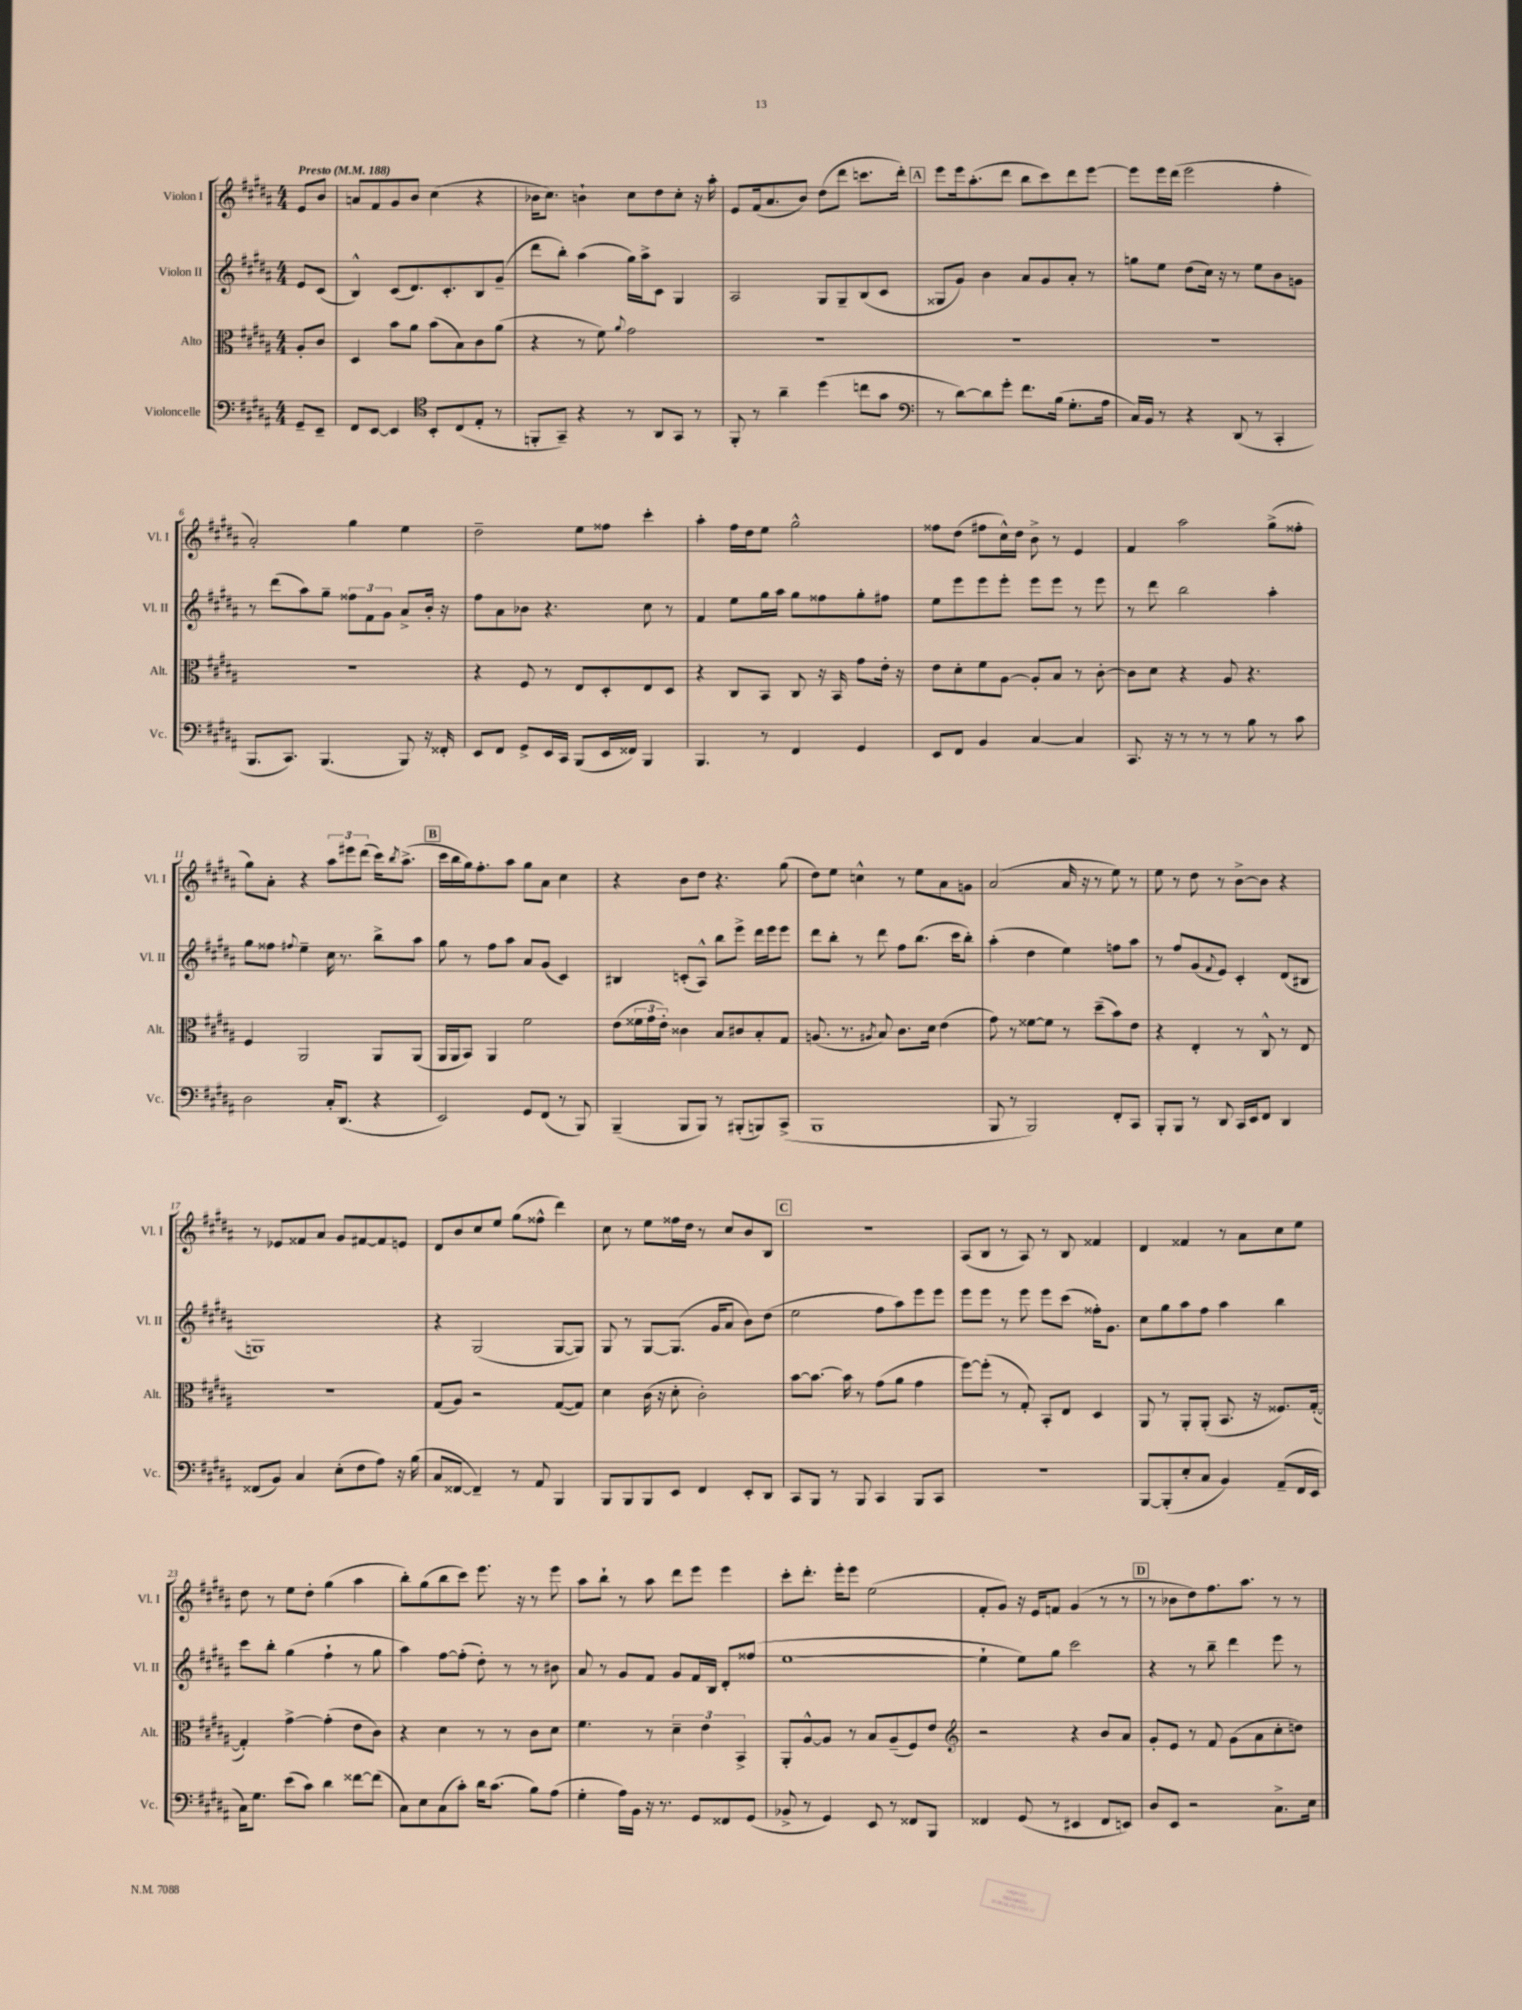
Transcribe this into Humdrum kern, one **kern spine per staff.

**kern	**kern	**kern	**kern
*staff4	*staff3	*staff2	*staff1
*clefF4	*clefC3	*clefG2	*clefG2
*k[f#c#g#d#a#]	*k[f#c#g#d#a#]	*k[f#c#g#d#a#]	*k[f#c#g#d#a#]
*M4/4	*M4/4	*M4/4	*M4/4
*MM188	*MM188	*MM188	*MM188
8GG#~/L	8A#'/L	8e/L	8e/L
8EE~/J	8c#/J	(8c#/J	8b/J
=	=	=	=
8FF#/L	4D#/	4B^^/)	8a/L
[8EE/J	.	.	8f#/
4EE/]	8b\L	(8c#/L	8g#/
.	8a#\J	8.d#/)	8b/J
*clefC4	*	*	*
8BB'/L	(8b\L	.	(4cc#\
.	.	8.c#'/	.
(8C#/	8B\)	.	.
8E'/J	8c#\	8B/	4r
8r	(8a#\J	(8g#~/J	.
=	=	=	=
8FF'/L	4r	8ddd#\L	16b-\LK
.	.	.	8.cc#\J)
8GG#~/J)	.	8bb'\J)	.
4r	8r	(4aa#\	4b`\
.	8f#\)	.	.
.	8qqa#/	.	.
8r	2g#\	16gg#\LL)	8cc#\L
.	.	16aa#^\J	.
8AA#/L	.	8c#\J	8dd#\
8GG#/J	.	4G#/	8cc#'\J
8r	.	.	16r
.	.	.	16aa#'\
=	=	=	=
8FF#'/	1r	2A#/	8e/L
8r	.	.	(16f#/k
.	.	.	8.a#/
4a#~\	.	.	.
.	.	.	8b/J)
(4dd#\	.	8G#/L	(8dd#\L
.	.	8G#~/	8ddd#\J
8cc\L	.	(8B/	8.ccc\L
8g#\J	.	8c#/J	.
.	.	.	16ddd#'\Jk)
=	=	=	=
*clefF4	*	*	*
8r	1r	8G##/L	8eee\L
[8d#\L)	.	8g#/J)	16eee\k
.	.	.	(8.aa#'\
8d#\]	.	4b\	.
8g#'\J	.	.	8ddd#\J
8.f#\L	.	8a#/L	8bb\L
.	.	8g#/	8ccc#\)
(16B\Jk	.	.	.
8.G#'\L	.	8a#'/J	8ddd#\
.	.	8r	[8eee\J
16A#\Jk	.	.	.
=	=	=	=
16C#/LL)	1r	8gg\L	8eee\]L
16BB/JJ	.	.	.
8r	.	8ee\J	16eee\L
.	.	.	(16ddd#\JJ
4r	.	(8dd#\L	2eee\
.	.	16cc#\Jk)	.
.	.	16r	.
(8DD#/	.	8r	.
8r	.	8ee\L	.
4CC#'/	.	8b\	4ff#'\
.	.	8g\J	.
=	=	=	=
8.BBB/L	1r	8r	2a#'/)
.	.	(8ddd#\L	.
8.CC#/J)	.	.	.
.	.	8aa#\)	.
(4.BBB/	.	8gg#~\J	.
.	.	12ff##\L	4gg#\
.	.	12f#\	.
.	.	12g#\J	.
8BBB/)	.	8a#^/L	4ee\
16r	.	16b'/Jk	.
16FF##'/	.	16r	.
=	=	=	=
8EE/L	4r	8ff#\L	2dd#~\
8FF#/J	.	8a#\	.
8GG#^/L	8F#/	8b-\J	.
16EE/L	8r	4.r	.
16CC#/JJ	.	.	.
(8BBB/L	8E/L	.	8ee\L
16EE/L	8D#'/	.	8ff##\J
16FF##/JJ)	.	.	.
4BBB/	8E/	8cc#\	4ccc#'\
.	8D#/J	8r	.
=	=	=	=
4.BBB/	4r	4f#/	4aa#'\
.	8C#/L	8ee\L	16ff#\LL
.	.	.	16dd#\J
8r	8BB/J	16gg#\L	8ee\J
.	.	16aa#\JJ	.
4FF#/	8C#/	8gg#\L	2gg#^^\
.	16r	8ff##\	.
.	16BB/	.	.
4GG#/	8g#\L	8gg#'\	.
.	16e'\Jk	8ff#\J	.
.	16r	.	.
=	=	=	=
8EE/L	8e\L	8ee\L	8ff##\L
8FF#/J	8d#'\	8eee\	(8dd#\J
4BB/	8f#\	8eee\	8ff#\L
.	[8A#\J	8eee'\J	16cc#^^\L)
.	.	.	16dd#\JJ
[4C#/	8A#'/]L	8eee\L	8b^\
.	8B/J	8eee\J	8r
4C#/]	8r	8r	4e/
.	[8c#'\	8eee\	.
=	=	=	=
8.CC#/	8c#\]L	8r	4f#/
.	8d#\J	8ddd#\	.
16r	.	.	.
8r	4r	2bb\	2aa#\
8r	.	.	.
8r	8A#/	.	.
8B\	4.r	.	.
8r	.	4aa#'\	(8gg#^\L
8c#\	.	.	8ff##'\J
=	=	=	=
2D#\	4F#/	8gg#\L	8gg#\L)
.	.	8ff##\J	8a#'\J
.	.	8qqff#/	.
.	2AA#/	4ee~\	4r
16C#'/LK	.	16cc#\	12aa#\L
(8.DD#/J	.	8.r	.
.	.	.	12eee#\
.	.	.	(12ddd#\J
4r	8AA#/L	8bb^\L	16ccc#\LK)
.	.	.	8qbb/
.	.	.	(8.aa#^\J
.	(8AA#/J	8aa#\J	.
=	=	=	=
2EE/)	16AA#/LL	8gg#\	16ccc#\LL
.	16AA#/J	.	16bb\
.	8BB/J)	8r	16gg#\J)
.	.	.	8.ff#'\
.	4AA#/	8ff#\L	.
.	.	8aa#\J	8aa#\J
8GG#/L	2f#\	8a#/L	8gg#\L
(8FF#/J	.	(8g#/J	8a#\J
8r	.	4c#/)	4cc#\
8BBB/)	.	.	.
=	=	=	=
(4BBB~/	(8e\L	4B#/	4r
.	24f##\L	.	.
.	24g#\	.	.
.	24e'\JJ)	.	.
8BBB/L	4c##\	(8c'/L	8b\L
8BBB/J)	.	8A#^^/J)	8dd#\J
8r	8B/L	8bb\L	4.r
(8BBB#'/L	8c#/	8eee^\J	.
8BBB/)	8B'/	16ddd#\LL	.
.	.	16eee\J	.
(8CC#^/J	8G#/J	8eee\J	(8gg#\
=	=	=	=
1BBB	(8.A/	8ddd#\L	8dd#\L)
.	.	8bb'\J	8ee\J
.	8.r	.	.
.	.	8r	4cc^^\
.	8qA#/	.	.
.	8B/)	8ddd#\	.
.	8.c#\L	8ff#\L	8r
.	.	(8.bb\J	8ee\L
.	16d#\Jk	.	.
.	(4e\	.	8a#\
.	.	16ccc#\LK	.
.	.	8bb'\J)	8g\J
=	=	=	=
8BBB/	8g#\)	(4aa#'\	(2a#/
8r	8r	.	.
2BBB/)	[8f##\L	4dd#\	.
.	8f##\]J	.	.
.	8r	4ee\)	16a#/
.	.	.	16r
.	(8dd#~\L	.	8r
8FF#'/L	8b\)	8ff\L	8ee\)
8CC#/J	8e\J	8aa#\J	8r
=	=	=	=
8BBB'/L	4r	8r	8ee\
8BBB/J	.	8ff#/L	8r
8r	4E'/	(8g#/	8dd#\
.	.	8qqf#/	.
8DD#/	.	8e/J)	8r
16CC#/LL	8r	4c#'/	[8b^\L
16EE/J	.	.	.
8FF#/J	8C#^^/	.	8b\]J
4DD#/	8r	(8d#/L	4r
.	8E/	8B#/J	.
=	=	=	=
(8FF##/L	1r	1G)	8r
8BB/J)	.	.	8e-/L
4C#/	.	.	8f##/
.	.	.	8a#/J
(8E'\L	.	.	8g#/L
8F#\	.	.	[8f#/
8A#\J)	.	.	8f#/]
16r	.	.	8e/J
(16B\	.	.	.
=	=	=	=
8C#/L	(8G#/L	4r	8d#/L
[8FF##/J	8A#/J)	.	8b/
4FF##~/])	2r	(2G#/	8cc#/
.	.	.	8ee/J
8r	.	.	(8gg#\L
8AA#/	.	.	8ff##^^\J
4BBB/	([8G#/L	[8G#/L	4ddd#\)
.	8G#/]J)	8G#/]J)	.
=	=	=	=
8BBB/L	4d#\	8G#/	8cc#\
8BBB/	.	8r	8r
8BBB/	(16c#\	[8G#/L	8ee\L
.	16r	.	.
8EE/J	8d#'\	(8.G#/]J	16ff##\L
.	.	.	16dd#\JJ
4FF#/	2c#'\)	.	8r
.	.	16g#/LK	.
.	.	8a#/J	8cc#/L
8EE'/L	.	8b\L)	8b/
8DD#/J	.	(8dd#\J	8B/J
=	=	=	=
8CC#/L	[8b\L	2ee\	1r
8BBB/J	8.b\_J	.	.
8r	.	.	.
.	16b\]	.	.
8BBB/	8r	.	.
4CC#/	(8g#\L	8ff#\L	.
.	8a#\J	8aa#\)	.
8BBB/L	4g#\	8eee\	.
8CC#/J	.	8eee\J	.
=	=	=	=
1r	[8ff#\L)	8eee\L	(8A#/L
.	(8ff#'\]J	8eee\J	8B/J
.	8r	8r	8r
.	8G#'/)	8eee\	8A#/)
.	8BB'/L	8eee\L	8r
.	8E/J	(8ccc#\J	8B/
.	4D#/	16ff##'\LK)	4f##/
.	.	8.g#\J	.
=	=	=	=
[8BBB/L	8AA#/	8cc#\L	4d#/
(8BBB'/]	8r	8gg#\	.
8E'/	8AA#'/L	8aa#\	4f##/
8C#/J	(8AA#'/J	8ff#\J	.
4BB/)	8.BB/	4aa#\	8r
.	.	.	8a#\L
.	16r	.	.
(8AA#~/L	8.F##/L)	4bb\	8cc#\
16FF#/L	.	.	8ee\J
16EE/JJ	([16G#'/Jk	.	.
=	=	=	=
16C#\LK)	4G#'/])	8ccc#\L	8dd#\
8.G#\J	.	.	.
.	.	8bb'\J	8r
(8e\L	[4g#^\	(4gg#\	8ee\L
8c#\J)	.	.	8dd#'\J
4d#\	(4g#'\]	4ff#`\	(4gg#\
[8f##\L	8e\L	8r	4aa#\
(8f##\]J	8c#\J)	8gg#\	.
=	=	=	=
8C#\L)	4r	4aa#\)	8bb'\L)
8E\	.	.	(8gg#\
(8C#\	4d#\	[8ff#\L	8bb\
8c#'\J)	.	(8ff#'\]J	8ccc#\J)
16d#\LK	8r	8dd#'\)	8.eee\
(8.c#\J	.	.	.
.	8r	8r	.
.	.	.	16r
8B\L)	8c#\L	8r	8r
(8A#\J	8d#\J	8b#\	8eee\
=	=	=	=
4G#'\	4.f#\	8a#/	8aa#\L
.	.	8r	8bb`\J
16A#\LL)	.	8g#/L	8r
16BB\JJ	.	.	.
16r	8r	8f#/J	8aa#\
8.r	.	.	.
.	6d#~\	8g#/L	8ddd#\L
8GG#/L	.	16f#/L	8eee\J
.	6e\	.	.
.	.	16B/JJ	.
8FF##/	.	8d#'/L	4eee\
.	6BB^/	.	.
(8GG#/J	.	(8ff##/J	.
=	=	=	=
8BB-^/	8AA#'/L	[1ee	8ccc#'\L
8r	[8A#^^/	.	8.ddd#'\J
4GG#/)	8A#/]J	.	.
.	.	.	16eee'\LK
.	8r	.	8eee\J
8EE/	8B/L	.	(2ee\
8r	(8A#~/	.	.
8FF##/L	8F#/)	.	.
8BBB/J	8e/J	.	.
=	=	=	=
*	*clefG2	*	*
4FF##/	2r	4ee`\]	8f#'/L
.	.	.	8g#/J)
(8GG#/	.	8ee\L)	16r
.	.	.	16e/LK
8r	.	8gg#\J	8f/J
4EE#/	4r	2ccc#\	(4g#/
8FF##/L	8b/L	.	8r
8EE/J)	8a#/J	.	8r
=	=	=	=
8D#/L	8g#'/L	4r	8r
8EE/J	8e/J	.	8b-\L
2r	8r	8r	8dd#\)
.	8f#/	8bb~\	8.ff#\
.	(8g#\L	4ddd#\	.
.	.	.	8.aa#\J
.	8a#\	.	.
8.C#^\L	8cc#'\	8eee\	8r
.	8dd\J)	8r	8r
16E\Jk	.	.	.
==	==	==	==
*-	*-	*-	*-
